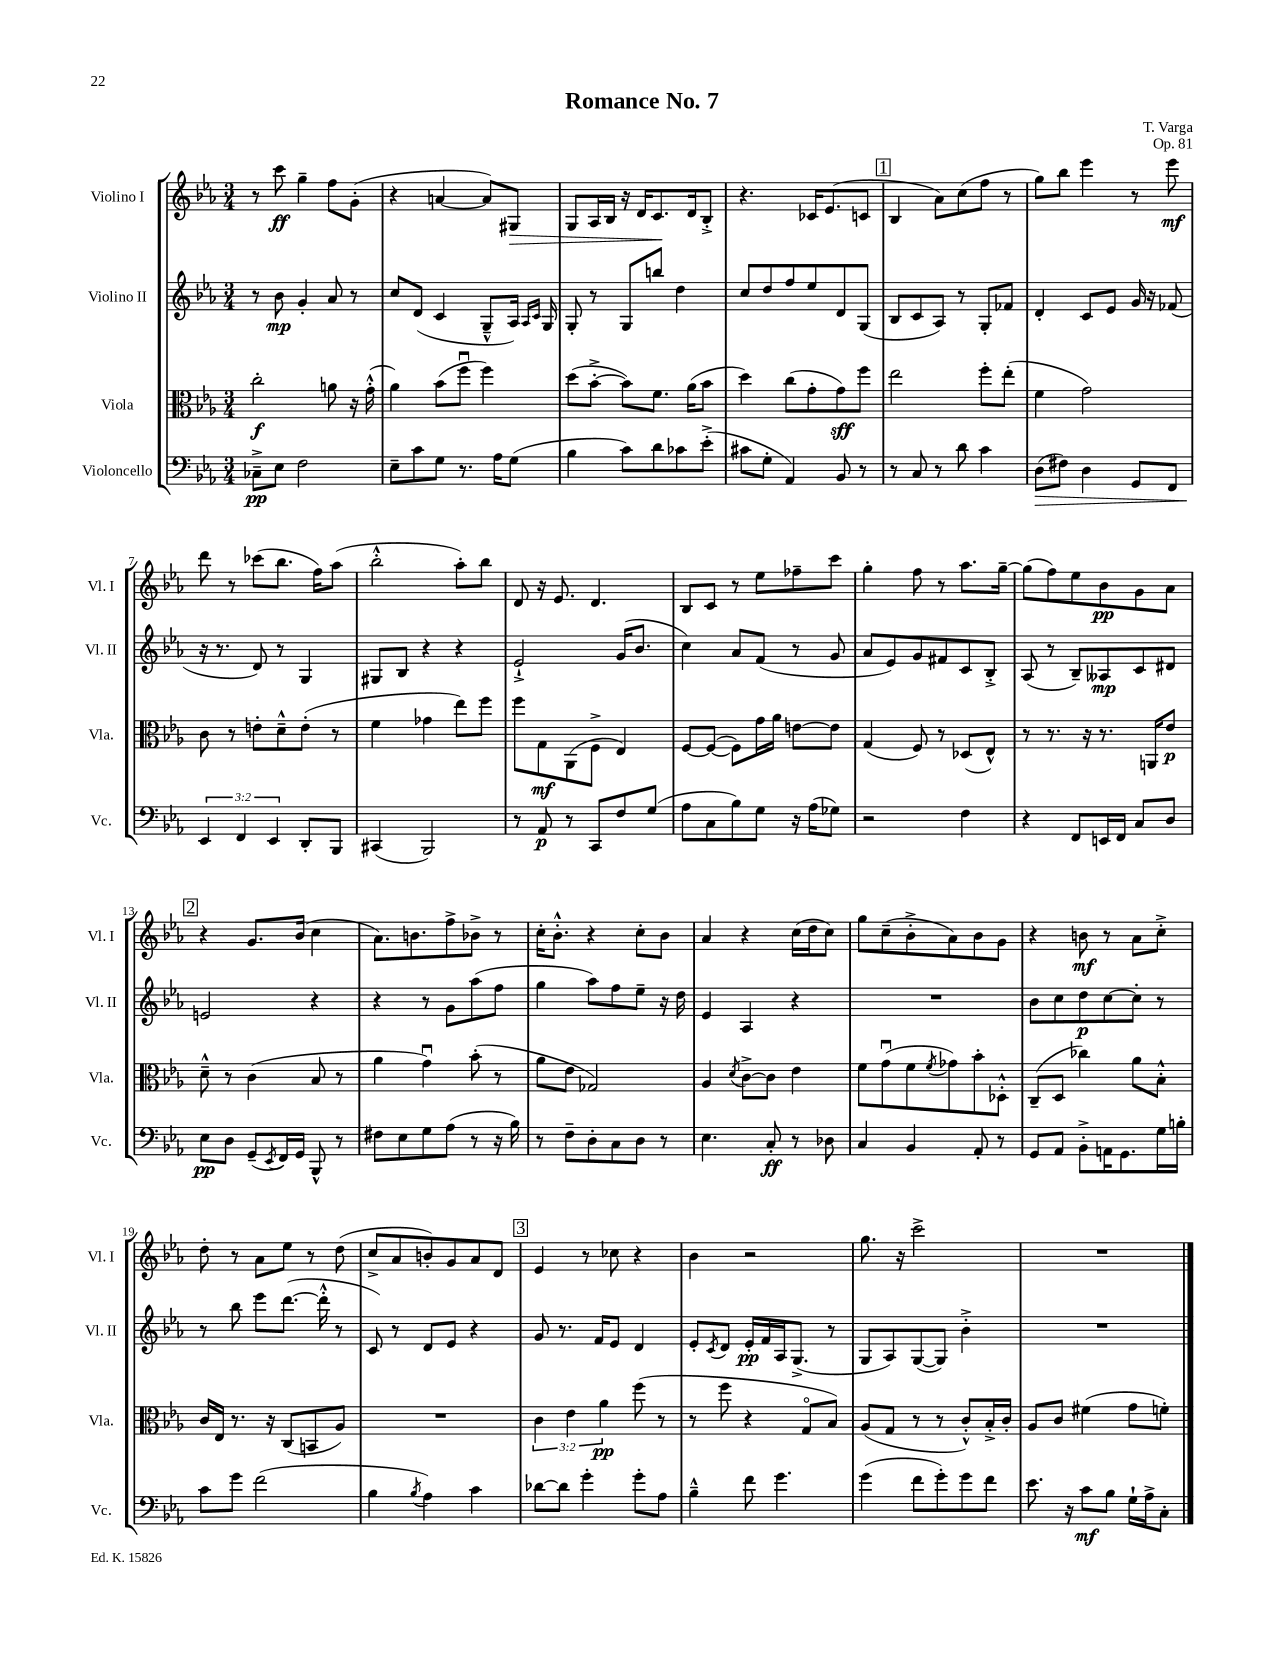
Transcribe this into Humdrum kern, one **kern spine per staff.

**kern	**dynam	**kern	**dynam	**kern	**dynam	**kern	**dynam
*part4	*part4	*part3	*part3	*part2	*part2	*part1	*part1
*staff4	*staff4	*staff3	*staff3	*staff2	*staff2	*staff1	*staff1
*I"Violoncello	*	*I"Viola	*	*I"Violino II	*	*I"Violino I	*
*I'Vc.	*	*I'Vla.	*	*I'Vl. II	*	*I'Vl. I	*
*clefF4	*	*clefC3	*	*clefG2	*	*clefG2	*
*k[b-e-a-]	*	*k[b-e-a-]	*	*k[b-e-a-]	*	*k[b-e-a-]	*
*M3/4	*	*M3/4	*	*M3/4	*	*M3/4	*
=1	=1	=1	=1	=1	=1	=1	=1
8C-X~^\L	pp	2cc'\	f	8r	.	8r	.
8E-\J	.	.	.	8b-\	mp	8ccc\	ff
2F\	.	.	.	4g'/	.	4gg~\	.
.	.	8an\	.	8a-/	.	8ff\L	.
.	.	16r	.	8r	.	(8g'\J	.
.	.	(16g'^^\	.	.	.	.	.
=2	=2	=2	=2	=2	=2	=2	=2
8E-~\L	.	4a-\)	.	8cc/L	.	4r	.
8c\	.	.	.	(8d/J	.	.	.
8G\J	.	(8b-\L	.	4c/	.	[4an/	.
8.r	.	8ffu\J	.	.	.	.	.
.	.	4ff\)	.	8G~^^/L	.	8a/L])	.
16A-\KL	.	.	.	.	.	.	.
!	!	!	!	!	!	!	!LO:HP:b
(8G\J	.	.	.	16A-/Jk)	.	8G#X/J	>
.	.	.	.	16qqA-/LL	.	.	.
.	.	.	.	16qqc/JJ	.	.	.
.	.	.	.	16G/	.	.	.
=3	=3	=3	=3	=3	=3	=3	=3
4B-\	.	(8dd\L	.	8G'/	.	8G/L	.
.	.	[8b-'^\J	.	8r	.	16A-/L	.
.	.	.	.	.	.	16B-/JJ	.
8c\L)	.	8b-\L])	.	8G/L	.	16r	.
.	.	.	.	.	.	16d/KL	.
8d\	.	8.f\J	.	8bbn/J	.	8.c/	.
8c-X\	.	.	.	4dd\	.	.	.
.	.	(16a-\KL	.	.	.	16d/k	]
(8e-'^\J	.	8b-\J	.	.	.	8B-'^/J	.
=4	=4	=4	=4	=4	=4	=4	=4
8c#X\L	.	4dd\)	.	8cc/L	.	4.r	.
8G'\J	.	.	.	8dd/	.	.	.
4AA-/)	.	(8cc\L	.	8ff/	.	.	.
.	.	8g'\	.	8ee-/	.	16c-X/KL	.
.	.	.	.	.	.	(8.e-/	.
8BB-/	.	8g\)	sff	8d/	.	.	.
8r	.	8ff\J	.	(8G/J	.	8cn/J	.
!!LO:REH:place=s1:t=1
=5	=5	=5	=5	=5	=5	=5	=5
8r	.	2ee-\	.	8B-/L	.	4B-/	.
8C/	.	.	.	8c/	.	.	.
8r	.	.	.	8A-/J)	.	8a-\L)	.
8d\	.	.	.	8r	.	(8cc\	.
4c\	.	8ff'\L	.	8G'/L	.	8ff\J	.
.	.	(8ee-'\J	.	8f-X/J	.	8r	.
=6	=6	=6	=6	=6	=6	=6	=6
!	!LO:HP:b	!	!	!	!	!	!
(8D\L	>	4f\	.	4d'/	.	8gg\L)	.
8F#X\J)	.	.	.	.	.	8bb-\J	.
4D\	.	2g\)	.	8c/L	.	4eee-\	.
.	.	.	.	8e-/J	.	.	.
8GG/L	.	.	.	16g/	.	8r	.
.	.	.	.	16r	.	.	.
8FF/J	.	.	.	(8f-X/	.	8eee-\	mf
!!LO:LB:g=z
=7	=7	=7	=7	=7	=7	=7	=7
6EE-/	.	8c\	.	16r	.	8ddd\	.
.	.	.	.	8.r	.	.	.
.	.	8r	.	.	.	8r	.
6FF/	]	.	.	.	.	.	.
.	.	8en'\L	.	8d/)	.	(8ccc-X\L	.
6EE-/	.	.	.	.	.	.	.
.	.	8d~^^\	.	8r	.	8.bb-\J	.
8DD'/L	.	(8e'\J	.	4G/	.	.	.
.	.	.	.	.	.	16ff\KL)	.
8BBB-/J	.	8r	.	.	.	(8aa-\J	.
=8	=8	=8	=8	=8	=8	=8	=8
(4CC#X/	.	4f\	.	8G#X/L	.	2bb-'^^\	.
.	.	.	.	8B-/J	.	.	.
2BBB-/)	.	4g-X\	.	4r	.	.	.
.	.	8ee-\L)	.	4r	.	8aa-'\L)	.
.	.	8ff\J	.	.	.	8bb-\J	.
=9	=9	=9	=9	=9	=9	=9	=9
8r	.	8ff\L	.	2e-`^/	.	8d/	.
8AA-/	p	8G\	mf	.	.	16r	.
.	.	.	.	.	.	8.e-/	.
8r	.	(8AA-\	.	.	.	.	.
8CC/L	.	8F^\J	.	.	.	4.d/	.
8F/	.	4E-/)	.	(16g/KL	.	.	.
.	.	.	.	8.b-/J	.	.	.
(8G/J	.	.	.	.	.	.	.
=10	=10	=10	=10	=10	=10	=10	=10
8A-\L	.	[8F/L	.	4cc\)	.	8B-/L	.
8C\	.	(8F/J_	.	.	.	8c/J	.
8B-\)	.	8F\L])	.	8a-/L	.	8r	.
8G\J	.	16g\L	.	(8f/J	.	8ee-\L	.
.	.	16a-\JJ	.	.	.	.	.
16r	.	[8en\L	.	8r	.	8ff-X~\	.
(16A-\KL	.	.	.	.	.	.	.
8G-X\J)	.	8e\J]	.	8g/	.	8ccc\J	.
=11	=11	=11	=11	=11	=11	=11	=11
2r	.	(4G/	.	8a-/L	.	4gg'\	.
.	.	.	.	8e-/)	.	.	.
.	.	8F/)	.	8g/	.	8ff\	.
.	.	8r	.	8f#X/	.	8r	.
4F\	.	(8D-X/L	.	8c/	.	8.aa-\L	.
.	.	8E-^^/J)	.	8B-'^/J	.	.	.
.	.	.	.	.	.	[16gg~\Jk	.
=12	=12	=12	=12	=12	=12	=12	=12
4r	.	8r	.	(8A-/	.	(8gg\L]	.
.	.	8.r	.	8r	.	8ff\)	.
8FF/L	.	.	.	8B-~/L)	.	8ee-\	.
.	.	16r	.	.	.	.	.
16EEn/L	.	8.r	.	8A--X/	mp	8b-\	pp
16FF/JJ	.	.	.	.	.	.	.
8C/L	.	.	.	8c/	.	8g\	.
.	.	16AAn/KL	.	.	.	.	.
8D/J	.	8e-/J	p	8d#X/J	.	8a-\J	.
!!LO:LB:g=z
!!LO:REH:place=s1:t=2
=13	=13	=13	=13	=13	=13	=13	=13
8E-\L	pp	8d~^^\	.	2en/	.	4r	.
8D\J	.	8r	.	.	.	.	.
(8GG~/L	.	(4c\	.	.	.	8.g/L	.
8qEE-/	.	.	.	.	.	.	.
16FF/L)	.	.	.	.	.	.	.
16GG/JJ	.	.	.	.	.	(16b-/Jk	.
8BBB-^^/	.	8B-/	.	4r	.	4cc\	.
8r	.	8r	.	.	.	.	.
=14	=14	=14	=14	=14	=14	=14	=14
8F#X\L	.	4a-\	.	4r	.	8.a-\L)	.
8E-\	.	.	.	.	.	.	.
.	.	.	.	.	.	8.bn\	.
8G\	.	4gu\)	.	8r	.	.	.
(8A-\J	.	.	.	8g\L	.	8ff^\	.
8r	.	(8b-'\	.	(8aa-\	.	8b-X^\J	.
16r	.	8r	.	8ff\J	.	8r	.
16B-\)	.	.	.	.	.	.	.
=15	=15	=15	=15	=15	=15	=15	=15
8r	.	8a-\L	.	4gg\	.	16cc'\KL	.
.	.	.	.	.	.	8.b-'^^\J	.
8F~\L	.	8e-\J	.	.	.	.	.
8D'\	.	2G-X/)	.	8aa-\L)	.	4r	.
8C\	.	.	.	8ff\	.	.	.
8D\J	.	.	.	8ee-~\J	.	8cc'\L	.
8r	.	.	.	16r	.	8b-\J	.
.	.	.	.	16dd\	.	.	.
=16	=16	=16	=16	=16	=16	=16	=16
4.E-\	.	4A-/	.	4e-/	.	4a-/	.
.	.	8qd/	.	.	.	.	.
.	.	[8c^\L	.	4A-/	.	4r	.
8C'/	ff	8c\J]	.	.	.	.	.
8r	.	4e-\	.	4r	.	(16cc\LL	.
.	.	.	.	.	.	16dd\J	.
8D-X\	.	.	.	.	.	8cc\J)	.
=17	=17	=17	=17	=17	=17	=17	=17
4C/	.	8f\L	.	2.r	.	8gg\L	.
.	.	(8gu\	.	.	.	(8cc~\	.
4BB-/	.	8f\	.	.	.	8b-'^\	.
.	.	8qf/	.	.	.	.	.
.	.	8g-X\)	.	.	.	8a-\)	.
8AA-'/	.	8b-'\	.	.	.	8b-\	.
8r	.	8D-X'^^\J	.	.	.	8g\J	.
=18	=18	=18	=18	=18	=18	=18	=18
8GG/L	.	(8C~/L	.	8b-\L	.	4r	.
8AA-/J	.	8D/J	.	8cc\	.	.	.
8BB-'^\L	.	4cc-X\)	.	8dd\	p	8bn\	mf
16AAn\K	.	.	.	[8cc\	.	8r	.
8.GG\	.	.	.	.	.	.	.
.	.	8a-\L	.	8cc'\J]	.	8a-\L	.
16G\L	.	8B-'^^\J	.	8r	.	8cc'^\J	.
16Bn'\JJ	.	.	.	.	.	.	.
!!LO:LB:g=z
=19	=19	=19	=19	=19	=19	=19	=19
8c\L	.	16c/LL	.	8r	.	8dd'\	.
.	.	16E-/JJ	.	.	.	.	.
8g\J	.	8.r	.	8bb-\	.	8r	.
(2f\	.	.	.	8eee-\L	.	8a-\L	.
.	.	16r	.	.	.	.	.
.	.	(8C/L	.	([8.ddd\J	.	8ee-\J	.
.	.	8BBn/	.	.	.	8r	.
.	.	.	.	16ddd'^^\]	.	.	.
.	.	8A-/J)	.	8r	.	(8dd\	.
=20	=20	=20	=20	=20	=20	=20	=20
4B-\	.	2.r	.	8c/)	.	8cc^/L	.
.	.	.	.	8r	.	8a-/	.
8qB-/	.	.	.	.	.	.	.
4A-\)	.	.	.	8d/L	.	8bn'/)	.
.	.	.	.	8e-/J	.	8g/	.
4c\	.	.	.	4r	.	8a-/	.
.	.	.	.	.	.	8d/J	.
!!LO:REH:place=s1:t=3
=21	=21	=21	=21	=21	=21	=21	=21
[8d-X\L	.	6c\	.	8g/	.	4e-/	.
8d-\J]	.	.	.	8.r	.	.	.
.	.	6e-\	.	.	.	.	.
4g'\	.	.	.	.	.	8r	.
.	.	.	.	16f/KL	.	.	.
.	.	6a-\	pp	.	.	.	.
.	.	.	.	8e-/J	.	8cc-X\	.
8g'\L	.	(8ff\	.	4d/	.	4r	.
8A-\J	.	8r	.	.	.	.	.
=22	=22	=22	=22	=22	=22	=22	=22
4B-~^^\	.	8r	.	8e-'/L	.	4b-\	.
.	.	.	.	8qc/	.	.	.
.	.	8ff\	.	8d/J	.	.	.
8f\	.	4r	.	16e-'/LL	pp	2r	.
.	.	.	.	16f/	.	.	.
4.g\	.	.	.	16A-/J	.	.	.
.	.	.	.	(8.G^/J	.	.	.
.	.	8G/L	.	.	.	.	.
.	.	8B-/J)	.	8r	.	.	.
=23	=23	=23	=23	=23	=23	=23	=23
(4g\	.	(8A-/L	.	8G/L	.	8.gg\	.
.	.	8G/J	.	8A-/)	.	.	.
.	.	.	.	.	.	16r	.
8f\L	.	8r	.	([8G/	.	2ccc^\	.
8g'\)	.	8r	.	8G/J])	.	.	.
8g\	.	8c'^^/L)	.	4b-'^\	.	.	.
8f\J	.	16B-'^/L	.	.	.	.	.
.	.	16c'/JJ	.	.	.	.	.
=24	=24	=24	=24	=24	=24	=24	=24
8.e-\	.	8A-/L	.	2.r	.	2.r	.
.	.	8c/J	.	.	.	.	.
16r	.	.	.	.	.	.	.
8c\L	mf	(4f#X\	.	.	.	.	.
8B-\J	.	.	.	.	.	.	.
16G`\LL	.	8g\L	.	.	.	.	.
16A-^\J	.	.	.	.	.	.	.
8C'\J	.	8fn'\J)	.	.	.	.	.
==	==	==	==	==	==	==	==
*-	*-	*-	*-	*-	*-	*-	*-
